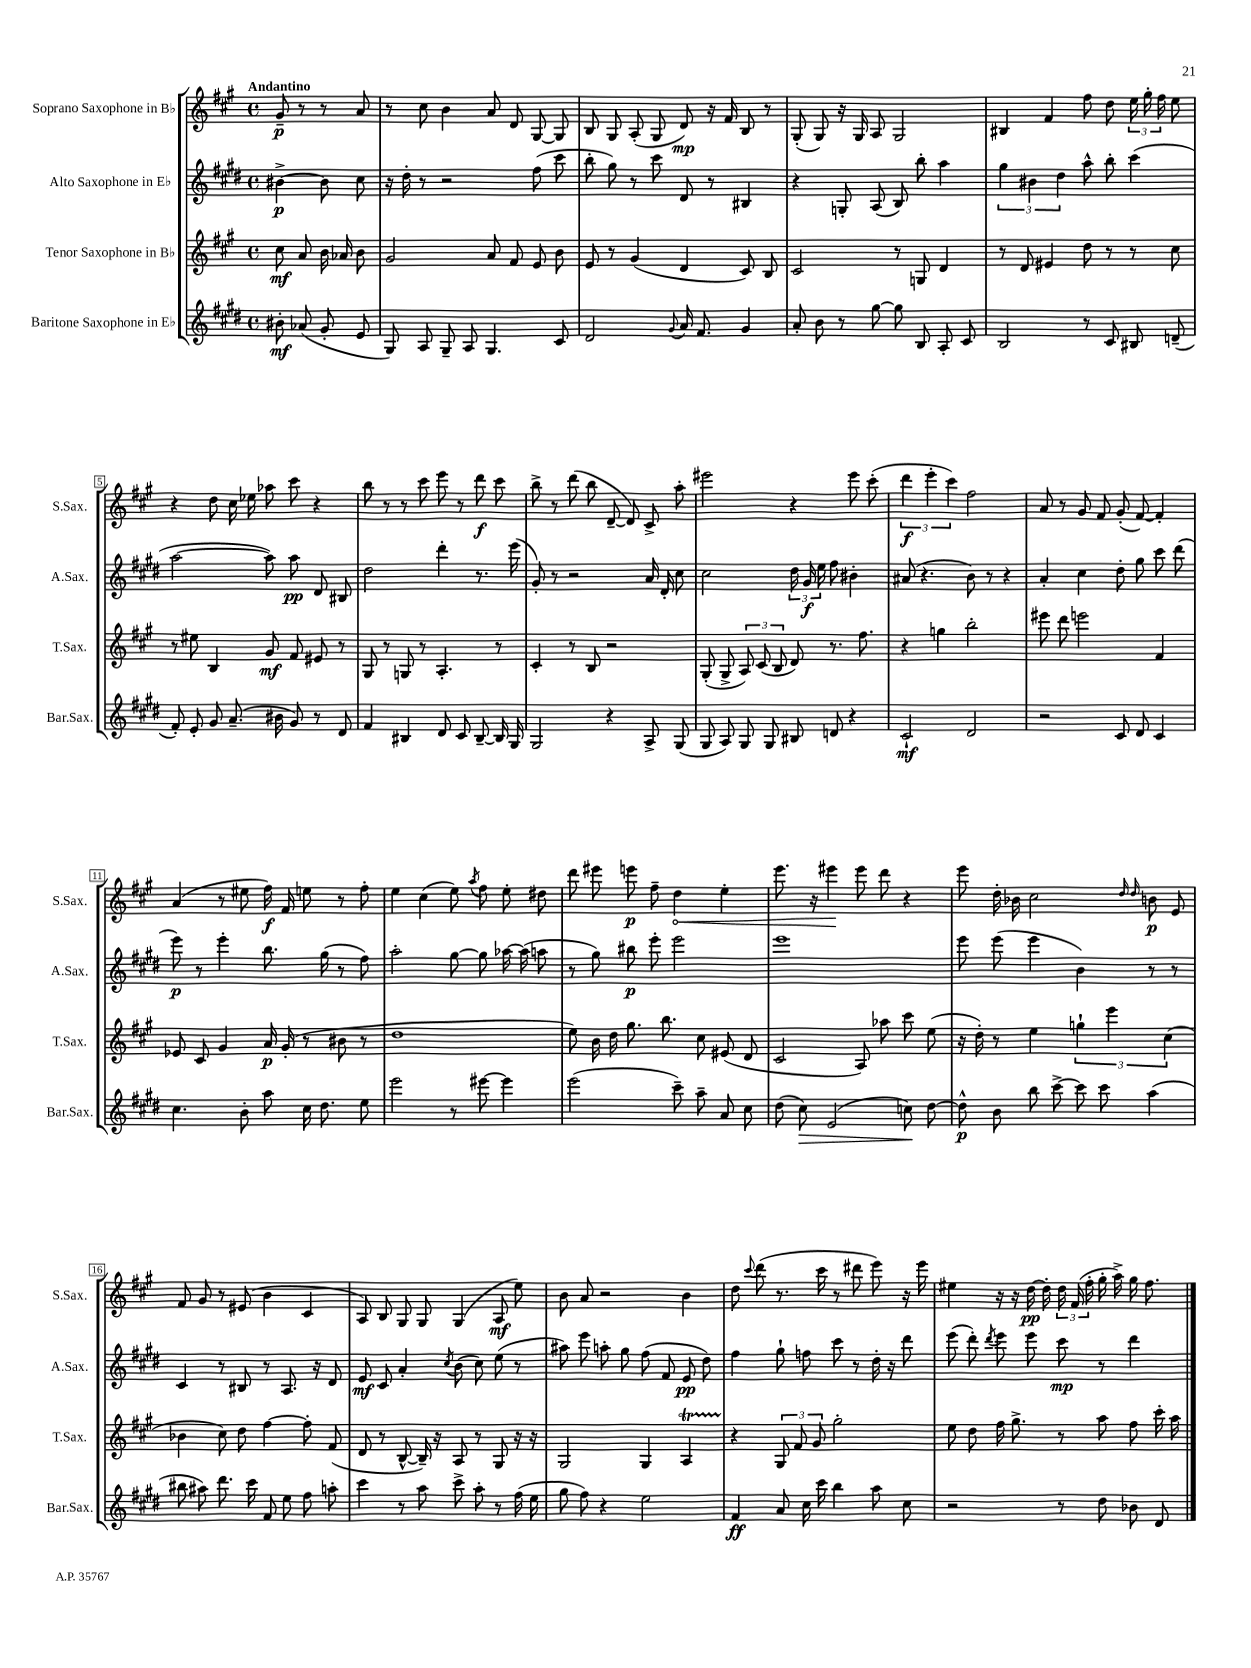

**kern	**kern	**kern	**kern
*staff4	*staff3	*staff2	*staff1
*clefG2	*clefG2	*clefG2	*clefG2
*k[f#c#g#d#]	*k[f#c#g#]	*k[f#c#g#d#]	*k[f#c#g#]
*M4/4	*M4/4	*M4/4	*M4/4
*met(c)	*met(c)	*met(c)	*met(c)
8b#'	8cc#	[4b#^	8g#~
(8a-	8a	.	8r
8g#'	16b	8b#]	8r
.	16a-	.	.
8e	8b	8cc#	8a
=	=	=	=
8G#)	2g#	16r	8r
.	.	16dd#'	.
8A	.	8r	8cc#
8G#~	.	2r	4b
8A	.	.	.
4.G#	8a	.	8a
.	8f#	.	8d
.	8e	(8ff#	[8G#
8c#	8b	8ccc#	8G#]
=	=	=	=
2d#	8e	8bb'	8B
.	8r	8gg#)	8G#
.	(4g#	8r	(8A'
.	.	8ccc#	8G#
8qqg#	.	.	.
16a	4d	8d#	8d)
8.f#	.	.	.
.	.	8r	16r
.	.	.	16f#
4g#	8c#)	4B#	8B
.	8B	.	8r
=	=	=	=
8a'	2c#	4r	(8G#'
8b	.	.	8G#)
8r	.	8G'	16r
.	.	.	16G#
[8gg#	.	(8A	8A
8gg#]	8r	8B)	2G#
8B	8G	8bb'	.
8A'	4d	4aa	.
8c#	.	.	.
=	=	=	=
2B	8r	6gg#	4B#
.	8d	.	.
.	.	6b#	.
.	4e#	.	4f#
.	.	6dd#	.
8r	8dd	8aa^^	8ff#
8c#	8r	8bb'	8dd
8B#	8r	(4ccc#	24ee
.	.	.	24gg#'
.	.	.	24ff#
(8d~	8cc#	.	8ee
=	=	=	=
8f#')	8r	[2aa	4r
8e'	8ee#	.	.
8g#	4B	.	8dd
(8.a~	.	.	16cc#
.	.	.	16ee-
.	8g#	8aa])	8aa-
16b#	.	.	.
8g#)	8f#	8aa	8ccc#
8r	8e#	8d#	4r
8d#	8r	8B#	.
=	=	=	=
4f#	8G#	2dd#	8bb
.	8r	.	8r
4B#	8G	.	8r
.	8r	.	8ccc#
8d#	4.A'	4ddd#'	8eee
8c#	.	.	8r
[8B#~	.	8.r	8ddd
16B#]	8r	.	8ccc#
16G#	.	(16eee	.
=	=	=	=
2G#	4c#'	8g#')	8bb^
.	.	8r	8r
.	8r	2r	(8ddd
.	8B	.	8bb
4r	2r	.	[8d~
.	.	.	8d])
8A^	.	16a	8c#^
.	.	16d#'	.
(8G#	.	8cc#	8aa'
=	=	=	=
8G#	(8G#'	2cc#	2eee#
8A)	8G#^	.	.
8G#	12A)	.	.
.	(12c#	.	.
8G#	.	.	.
.	12B	.	.
8B#	8d)	24dd#	4r
.	.	24g#	.
.	.	24ee	.
8d	8.r	8ff#	.
4r	.	4b#'	8eee#
.	8.ff#	.	.
.	.	.	(8ccc#'
=	=	=	=
2c#`	4r	(8a#	6ddd
.	.	4.r	.
.	.	.	6eee'
.	4gg	.	.
.	.	.	6ccc#)
2d#	2bb'	8b)	2ff#
.	.	8r	.
.	.	4r	.
=	=	=	=
2r	8eee#	4a'	8a
.	8ddd	.	8r
.	2eee	4cc#	8g#
.	.	.	8f#
8c#	.	8dd#'	(8g#'
8d#	.	8gg#	[8f#)
4c#	4f#	8ccc#	4f#']
.	.	(8ddd#	.
=	=	=	=
4.cc#	8e-	8eee)	(4a
.	8c#	8r	.
.	4g#	4eee'	8r
8b'	.	.	8ee#
8aa	16a	8.bb	16ff#)
.	(16g#'	.	16f#
16cc#	8r	.	8ee
8.dd#	.	(16gg#	.
.	8b#	8r	8r
8ee	8r	8ff#)	8ff#'
=	=	=	=
2eee	1dd	2aa'	4ee
.	.	.	(4cc#
8r	.	[8gg#	8ee)
.	.	.	8qaa
[8eee#	.	8gg#]	8ff#
4eee#]	.	[16aa-	8ee'
.	.	(16aa-]	.
.	.	8aa	8dd#
=	=	=	=
(2eee	8ee)	8r	8ddd
.	16b	8gg#)	8eee#
.	16dd	.	.
.	8.gg#	8bb#	8eee
.	.	8eee'	8ff#~
.	8.bb	.	.
8ccc#~)	.	2eee	4dd
8aa~	8cc#	.	.
8a	(8e#	.	4ee'
8cc#	8d	.	.
=	=	=	=
(8dd#	2c#	1eee	8.eee
8cc#)	.	.	.
.	.	.	16r
(2e	.	.	4eee#
.	8A)	.	8eee#
.	8aa-	.	8ddd
8cc)	8ccc#	.	4r
[8dd#	(8ee	.	.
=	=	=	=
8dd#^^]	16r	8eee	8eee
.	16dd')	.	.
8b	8r	(8eee	16dd'
.	.	.	16b-
8bb	4ee	4eee	2cc#
[8ccc#^	.	.	.
8ccc#]	6gg`	4b)	.
8ccc#	.	.	.
.	6eee	.	.
.	.	.	16qqdd
.	.	.	16qqdd
(4aa	.	8r	8b
.	(6cc#	.	.
.	.	8r	8e
=	=	=	=
8bb#	4b-	4c#	8f#
8aa#)	.	.	8g#
8.ddd#	8cc#)	8r	8r
.	8dd	8B#	(8e#
16ccc#	.	.	.
8f#	[4ff#	8r	4b
8ee	.	8.A	.
8ff#	8ff#']	.	4c#
.	.	16r	.
8aa'	(8f#	8d#	.
=	=	=	=
4ccc#	8d	8e	8A)
.	8r	8c#	8B
8r	[8B^^	4a'	8G#
8aa	16B~])	.	8G#
.	16r	.	.
.	.	8qcc#	.
8ccc#^	8A	(8b	(4G#
8aa'	8r	8cc#)	.
8r	8G#	(8ee	8A
(16ff#	16r	8r	8ee)
16ee	16r	.	.
=	=	=	=
8gg#	2G#	8aa#)	8b
8ff#)	.	8eee	8a
4r	.	8aa'	2r
.	.	8gg#	.
2ee	4G#	(8ff#	.
.	.	8f#	.
.	4A	8e	4b
.	.	8dd#)	.
=	=	=	=
4f#	4r	4ff#	8dd
.	.	.	8qqccc#
.	.	.	(8ddd
8a	12G#	8gg#`	8.r
.	12f#	.	.
16cc#	.	8ff	.
.	12g#	.	.
16ccc#	.	.	16ccc#
4bb	2gg#'	8ccc#	8r
.	.	8r	8ddd#
8aa	.	16dd#'	8eee)
.	.	16r	.
8cc#	.	8ddd#	16r
.	.	.	16eee
=	=	=	=
2r	8ee	(8eee	4ee#
.	8dd	8ddd#')	.
.	.	8qddd#	.
.	16ff#	8eee	16r
.	8.gg#^	.	16r
.	.	8eee	[16dd
.	.	.	16dd']
8r	8r	8ccc#	24dd
.	.	.	(24f#
.	.	.	24ff#'
8dd#	8aa	8r	16gg#'
.	.	.	16aa^)
8b-	8ff#	4ddd#	16gg#
.	.	.	8.ff#
8d#	16ccc#'	.	.
.	16aa	.	.
==	==	==	==
*-	*-	*-	*-
